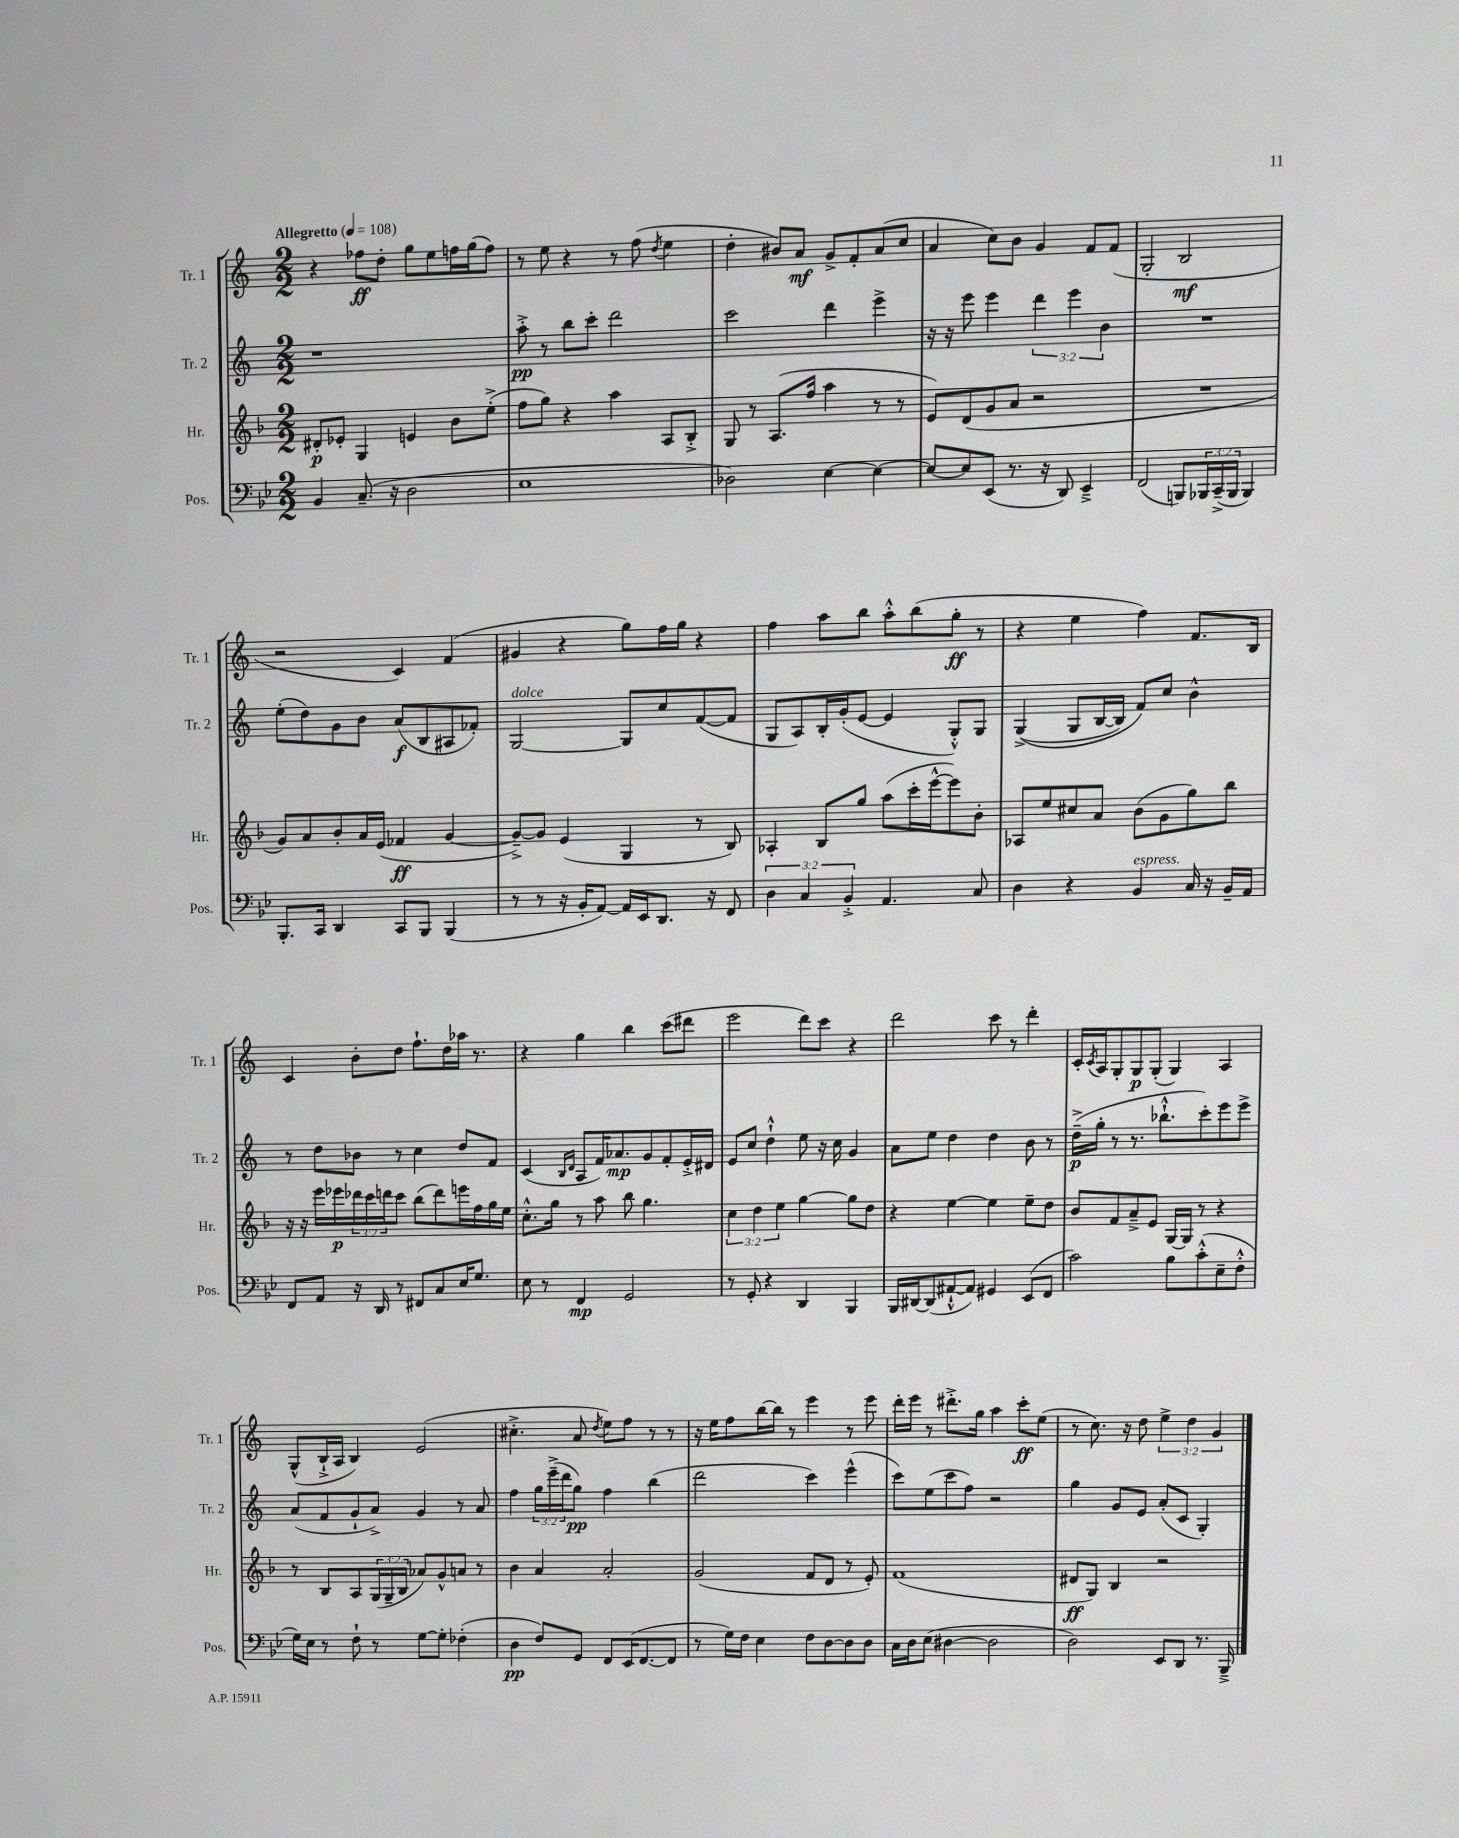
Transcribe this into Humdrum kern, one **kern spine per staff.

**kern	**kern	**kern	**kern
*staff4	*staff3	*staff2	*staff1
*clefF4	*clefG2	*clefG2	*clefG2
*k[b-e-]	*k[b-]	*k[]	*k[]
*M2/2	*M2/2	*M2/2	*M2/2
*MM108	*MM108	*MM108	*MM108
4BB-	8d#'	1r	4r
.	8e-'	.	.
(8.C~	4G	.	8ff-
.	.	.	8dd'
16r	.	.	.
2D	4e	.	8gg
.	.	.	8ee
.	8b-	.	16ff
.	.	.	(16gg
.	(8ee'^	.	8ff)
=	=	=	=
1E-	8ff	8aa'^	8r
.	8gg)	8r	8ee
.	4r	8bb	4r
.	.	8ccc'	.
.	4aa	2ddd	8r
.	.	.	(8ff
.	.	.	8qdd
.	8A	.	4ee
.	8B-'^	.	.
=	=	=	=
2D-)	8G	2ccc	4dd'
.	8r	.	.
.	(8.A	.	8b#)
.	.	.	8a
.	16ff	.	.
[4E-	4aa	4ddd	8g^
.	.	.	8f'
4E-_	8r	4eee^	(8a
.	8r	.	8cc
=	=	=	=
8E-_	8e)	16r	4a
.	.	16r	.
8E-]	(8d	8eee	.
(8EE-	8g	4eee	8cc)
8.r	8a	.	8b
.	2r	6ddd	4g
16r	.	.	.
8DD)	.	.	.
.	.	6eee	.
4EE-~^	.	.	8f
.	.	6b	.
.	.	.	(8f
=	=	=	=
(2FF	1r	1r	2G'
8BBB)	.	.	2B
24BBB-	.	.	.
(24CC~^	.	.	.
24BBB-	.	.	.
4BBB-)	.	.	.
=	=	=	=
8.BBB-'	8g)	(8ee'	2r
.	8a	8dd)	.
16CC	.	.	.
4DD	8b-'	8g	.
.	16a	8b	.
.	(16e	.	.
8CC	4f-	(8a	4c)
8BBB-	.	8B	.
(4BBB-	[4g	8A#	(4f
.	.	8f-')	.
=	=	=	=
8r	8g~^_)	[2G	4g#
8r	8g]	.	.
16r	(4e	.	4r
16BB-'	.	.	.
[8AA)	.	.	.
16AA]	4G	8G]	8gg)
16EE-	.	.	.
8.DD	.	8cc	16ff
.	.	.	16gg
.	8r	([8f	4r
16r	.	.	.
8FF	8B-)	8f]	.
=	=	=	=
6D	4A-'	8G	4ff
.	.	8A)	.
6C	.	.	.
.	8B-	16B'	8aa
.	.	(16g'	.
6BB-'^	.	.	.
.	8gg	[8e	8bb
4.AA	(8aa	4e]	8aa'^^
.	16ccc'	.	(8bb
.	[16eee^^	.	.
.	8eee])	8G'^^)	8gg'
8C	8b-'	8G	8r
=	=	=	=
4D	8A-	&((4G^	4r
.	8ee	.	.
4r	8cc#	8G	4ee
.	8a	[16B	.
.	.	16B])	.
4BB-	(8b-	8f&)	4ff)
.	8g	8cc	.
16C	8gg)	4b^^	8.f
16r	.	.	.
16BB-~	8bb-	.	.
16AA	.	.	16B
=	=	=	=
8FF	16r	8r	4c
.	16r	.	.
8AA	16eee	8dd	.
.	16eee-	.	.
16r	24ddd-	8b-	8b'
.	24ccc	.	.
16DD	.	.	.
.	24ddd	.	.
8r	8ccc	8r	8dd
8FF#	(8bb-	4cc	8.ff`
8C	8ddd)	.	.
.	.	.	16dd
16E-	16eee	8dd	16aa-
8.G	16ff	.	8.r
.	16gg	8f	.
.	16ee	.	.
=	=	=	=
8E-	8.cc'^^	(4c	4r
8r	.	.	.
.	16gg	.	.
.	.	16qqB	.
.	.	16qqd	.
4FF	8r	8A	4gg
.	8aa	16f)	.
.	.	8.a-	.
2GG	8bb-	.	4bb
.	4.gg	8g	.
.	.	8f'	(8ccc
.	.	16e'^	8ddd#
.	.	16d#	.
=	=	=	=
8r	6cc	8e	2eee
8GG'	.	8cc	.
.	6dd	.	.
4r	.	4dd`^^	.
.	6ee	.	.
4DD	[4gg	8ee	8ddd)
.	.	16r	8ccc
.	.	16cc	.
4BBB-	8gg]	4g	4r
.	8dd	.	.
=	=	=	=
16BBB-	4r	8a	2ddd
[16DD#	.	.	.
(8DD#]	.	8ee	.
[8AA#`^^	[4ee	4dd	.
8AA#])	.	.	.
4GG#	4ee]	4dd	8ccc
.	.	.	8r
(8EE-	8ee~	8b	4ddd'
8FF	8dd	8r	.
=	=	=	=
2c)	8b-	(16dd~^	16c'
.	.	.	8qc
.	.	16gg'	16A
.	8f	8r	8G'
.	8a~^	8.r	8G
.	8e	.	(8G'
.	.	8.bb-`^^	.
8B-	[16G	.	4G)
.	16G]	.	.
(8c'^^	8r	8ccc')	.
8E-~	4r	8eee	4A
8F'^^	.	8eee^	.
=	=	=	=
16G)	8r	(8a	(8G^^
16E-	.	.	.
8r	8B-	8f	16B`^
.	.	.	16A
8F`	8A	8g`	4B)
8r	(24G	8a^)	.
.	24G~	.	.
.	24B-	.	.
[8G	8a-)	4g	(2e
8G']	8g^^	.	.
(4F-'	8a	8r	.
.	8r	8a	.
=	=	=	=
4D	4b-	4ff	4.cc#'^
8F)	4a	24gg	.
.	.	(24eee~^	.
.	.	24ddd	.
8GG	.	8gg)	8a
.	.	.	8qdd
8FF	2a'	4ff	8ee)
(16EE-	.	.	8ff
[8.FF	.	.	.
.	.	(4bb	8r
8FF]	.	.	8r
=	=	=	=
8r	(2g	2ddd	16r
.	.	.	16ee
16G)	.	.	8ff
16F	.	.	.
4E-	.	.	[16bb
.	.	.	16bb]
.	.	.	8r
8F	8f	4ccc)	4eee
[8D	8d	.	.
8D]	8r	(4eee^^	8r
8D	8e')	.	8eee
=	=	=	=
16C	(1f	8ccc)	16ddd'
16D	.	.	16eee
(8E-	.	(8ee	8r
[4D#	.	8ccc	8.ddd#'^
.	.	8ff)	.
.	.	.	16gg
2D#]	.	2r	4aa
.	.	.	8ccc'
.	.	.	(8ee
=	=	=	=
2D)	8d#	4gg	8r
.	8G)	.	8.cc)
.	4B-	8g	.
.	.	.	16r
.	.	8e	8dd
8EE-	2r	(8a'	6ee^
8DD	.	8c	.
.	.	.	6dd
8.r	.	4G')	.
.	.	.	6g
16BBB-~^	.	.	.
==	==	==	==
*-	*-	*-	*-
